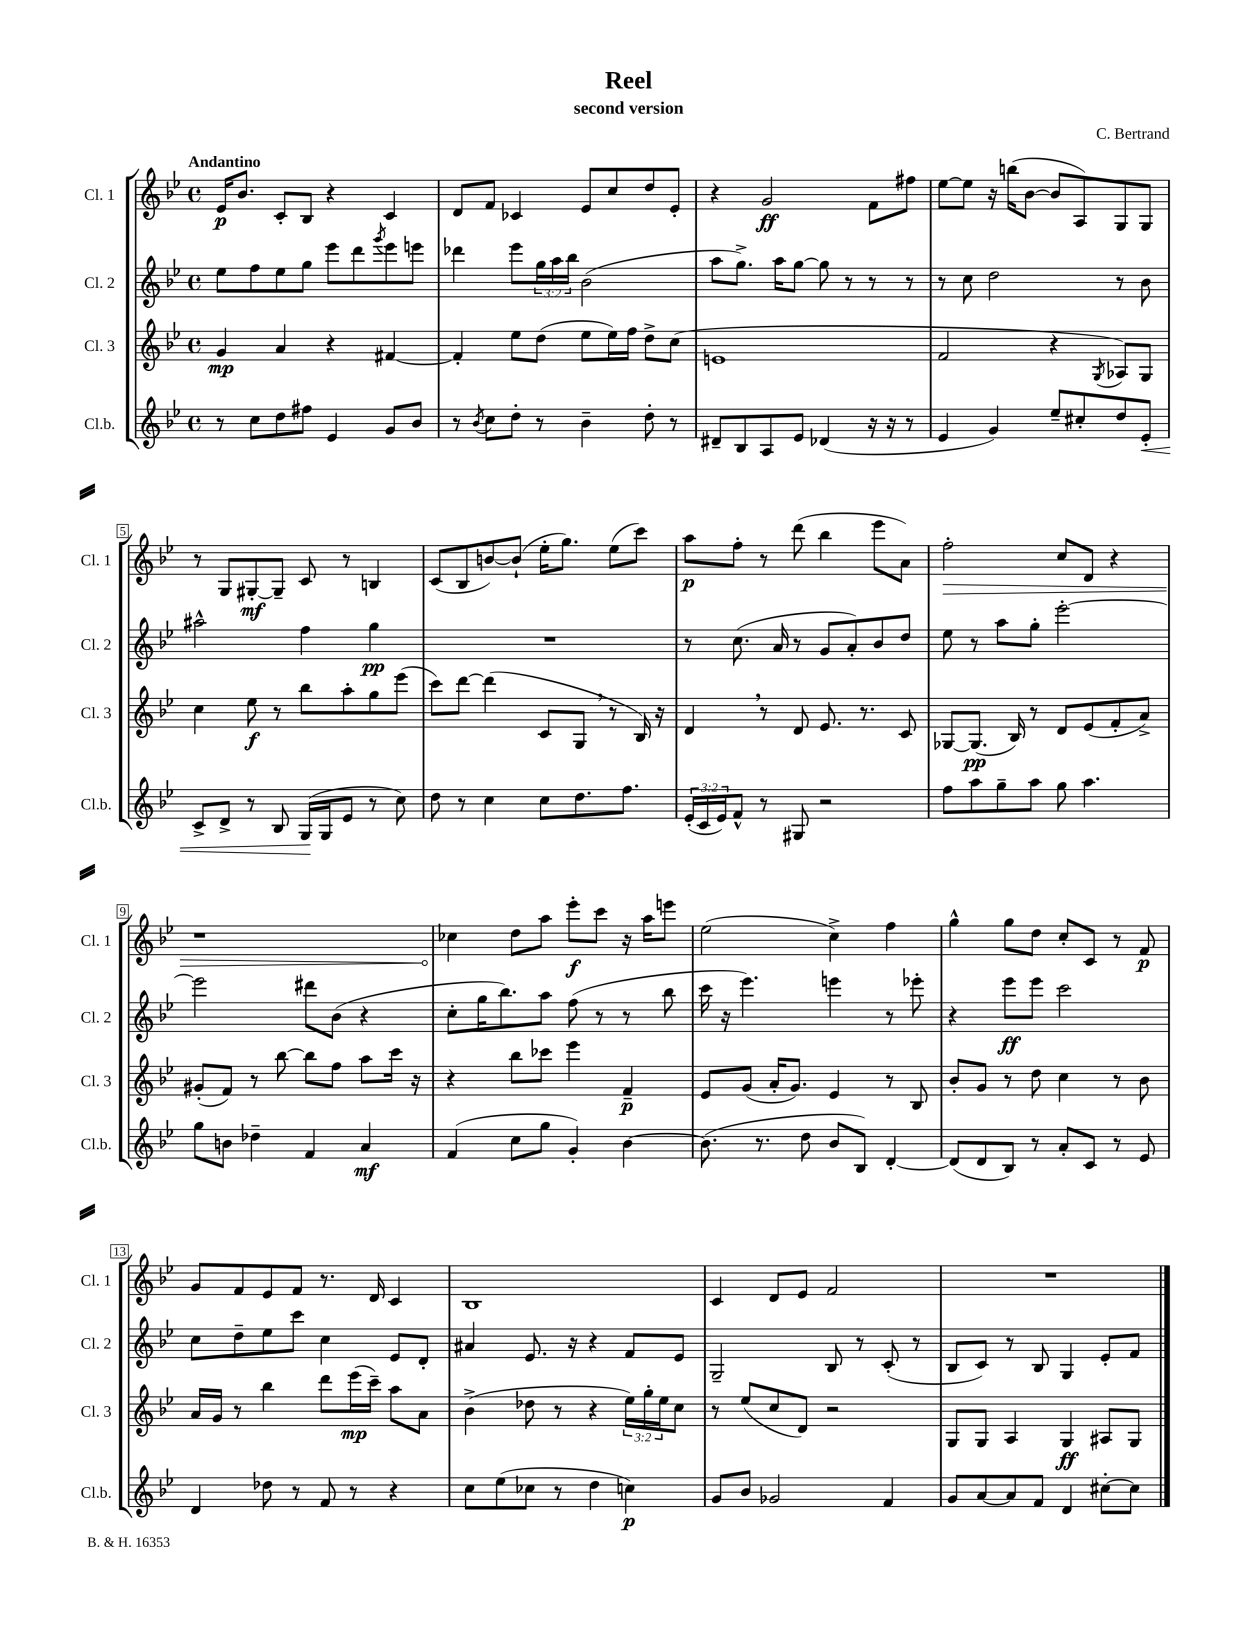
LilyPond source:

\header { title = "Reel" composer = "C. Bertrand" subtitle = "second version" }
<<
\new StaffGroup <<
\new Staff = "s0" \with { instrumentName = "Cl. 1" shortInstrumentName = "Cl. 1" } {
    \clef treble \key bes \major \defaultTimeSignature \time 4/4 \tempo "Andantino"
    ees'16\p bes'8. c'8-. bes8 r4 c'4 |
    d'8 f'8 ces'4 ees'8 c''8 d''8 ees'8-. |
    r4 g'2\ff f'8 fis''8 |
    ees''8~ ees''8 r16 b''16( bes'8~ bes'8 a8) g8 g8 |
    r8 g8 gis8~-.\mf gis8-- c'8 r8 b4 |
    c'8( bes8 b'8~) b'8-!( ees''16-. g''8.) ees''8( c'''8) |
    a''8\p f''8-. r8 d'''8( bes''4 ees'''8 a'8) |
    \once \override Hairpin.circled-tip = ##t f''2-.\> c''8 d'8 r4 |
    r1 |
    ces''4\! d''8 a''8 ees'''8-.\f c'''8 r16 a''16 e'''8 |
    ees''2( c''4->) f''4 |
    g''4-^ g''8 d''8 c''8-. c'8 r8 f'8\p |
    g'8 f'8 ees'8 f'8 r8. d'16 c'4 |
    bes1 |
    c'4 d'8 ees'8 f'2 |
    R1 \bar "|." |
}
\new Staff = "s1" \with { instrumentName = "Cl. 2" shortInstrumentName = "Cl. 2" } {
    \clef treble \key bes \major \defaultTimeSignature \time 4/4 \override Staff.TupletNumber.text = #tuplet-number::calc-fraction-text
    ees''8 f''8 ees''8 g''8 ees'''8 d'''8 \acciaccatura { g'''8 } ees'''8 e'''8 |
    des'''4 ees'''8 \tuplet 3/2 { g''16 a''16 bes''16 } bes'2( |
    a''8 g''8.->) a''16 g''8~ g''8 r8 r8 r8 |
    r8 c''8 d''2 r8 bes'8 |
    ais''2-^ f''4 g''4\pp |
    R1 |
    r8 c''8.( a'16 r8 g'8 a'8-.) bes'8 d''8 |
    ees''8 r8 a''8 g''8-. ees'''2~-. |
    ees'''2 dis'''8 bes'8( r4 |
    c''8-. g''16 bes''8.) a''8 f''8( r8 r8 bes''8 |
    c'''16 r16 ees'''4.) e'''4 r8 ees'''8-. |
    r4 ees'''8\ff ees'''8 c'''2 |
    c''8 d''8-- ees''8 c'''8 c''4 ees'8 d'8-. |
    ais'4 ees'8. r16 r4 f'8 ees'8 |
    g2-- bes8 r8 c'8-.( r8 |
    bes8 c'8) r8 bes8 g4 ees'8-. f'8 \bar "|." |
}
\new Staff = "s2" \with { instrumentName = "Cl. 3" shortInstrumentName = "Cl. 3" } {
    \clef treble \key bes \major \defaultTimeSignature \time 4/4 \override Staff.TupletNumber.text = #tuplet-number::calc-fraction-text
    g'4\mp a'4 r4 fis'4~ |
    fis'4-. ees''8 d''8( ees''8 ees''16) f''16 d''8-> c''8( |
    e'1 |
    f'2 r4 \acciaccatura { g8 } aes8) g8 |
    c''4 ees''8\f r8 bes''8 a''8-. g''8 ees'''8( |
    c'''8) d'''8~ d'''4( c'8 g8 \breathe r8 bes16) r16 |
    d'4 \breathe r8 d'8 ees'8. r8. c'8 |
    ges8~ ges8.\pp( bes16) r8 d'8 ees'8( f'8-. a'8->) |
    gis'8-.( f'8) r8 bes''8~ bes''8 f''8 a''8 c'''16 r16 |
    r4 bes''8 ces'''8 ees'''4 f'4--\p |
    ees'8 g'8( a'16-. g'8.) ees'4 r8 bes8 |
    bes'8-. g'8 r8 d''8 c''4 r8 bes'8 |
    a'16 g'16 r8 bes''4 d'''8 ees'''16\mp( c'''16--) a''8 a'8 |
    bes'4->( des''8 r8 r4 \tuplet 3/2 { ees''16) g''16-. ees''16 } c''8 |
    r8 ees''8( c''8 d'8) r2 |
    g8 g8 a4 g4\ff ais8 g8 \bar "|." |
}
\new Staff = "s3" \with { instrumentName = "Cl.b." shortInstrumentName = "Cl.b." } {
    \clef treble \key bes \major \defaultTimeSignature \time 4/4 \override Staff.TupletNumber.text = #tuplet-number::calc-fraction-text
    r8 c''8 d''8 fis''8 ees'4 g'8 bes'8 |
    r8 \acciaccatura { bes'8 } c''8 d''8-. r8 bes'4-- d''8-. r8 |
    dis'8-- bes8 a8 ees'8 des'4( r16 r16 r8 |
    ees'4 g'4) ees''8-- cis''8-. d''8 ees'8-.\< |
    c'8-> d'8-> r8 bes8 g16\!( g16 ees'8 r8 c''8) |
    d''8 r8 c''4 c''8 d''8. f''8. |
    \tuplet 3/2 { ees'16-.( c'16 ees'16) } f'8-^ r8 gis8 r2 |
    f''8 a''8 g''8-- a''8 g''8 a''4. |
    g''8 b'8 des''4-- f'4 a'4\mf |
    f'4( c''8 g''8 g'4-.) bes'4~ |
    bes'8.( r8. d''8 bes'8 bes8) d'4~-. |
    d'8( d'8 bes8) r8 a'8-. c'8 r8 ees'8 |
    d'4 des''8 r8 f'8 r8 r4 |
    c''8 ees''8( ces''8 r8 d''4 c''4\p) |
    g'8 bes'8 ges'2 f'4 |
    g'8 a'8~ a'8 f'8 d'4 cis''8~-. cis''8 \bar "|." |
}
>>
>>
\layout { \context { \Score \override BarNumber.stencil = #(make-stencil-boxer 0.1 0.3 ly:text-interface::print) } }
